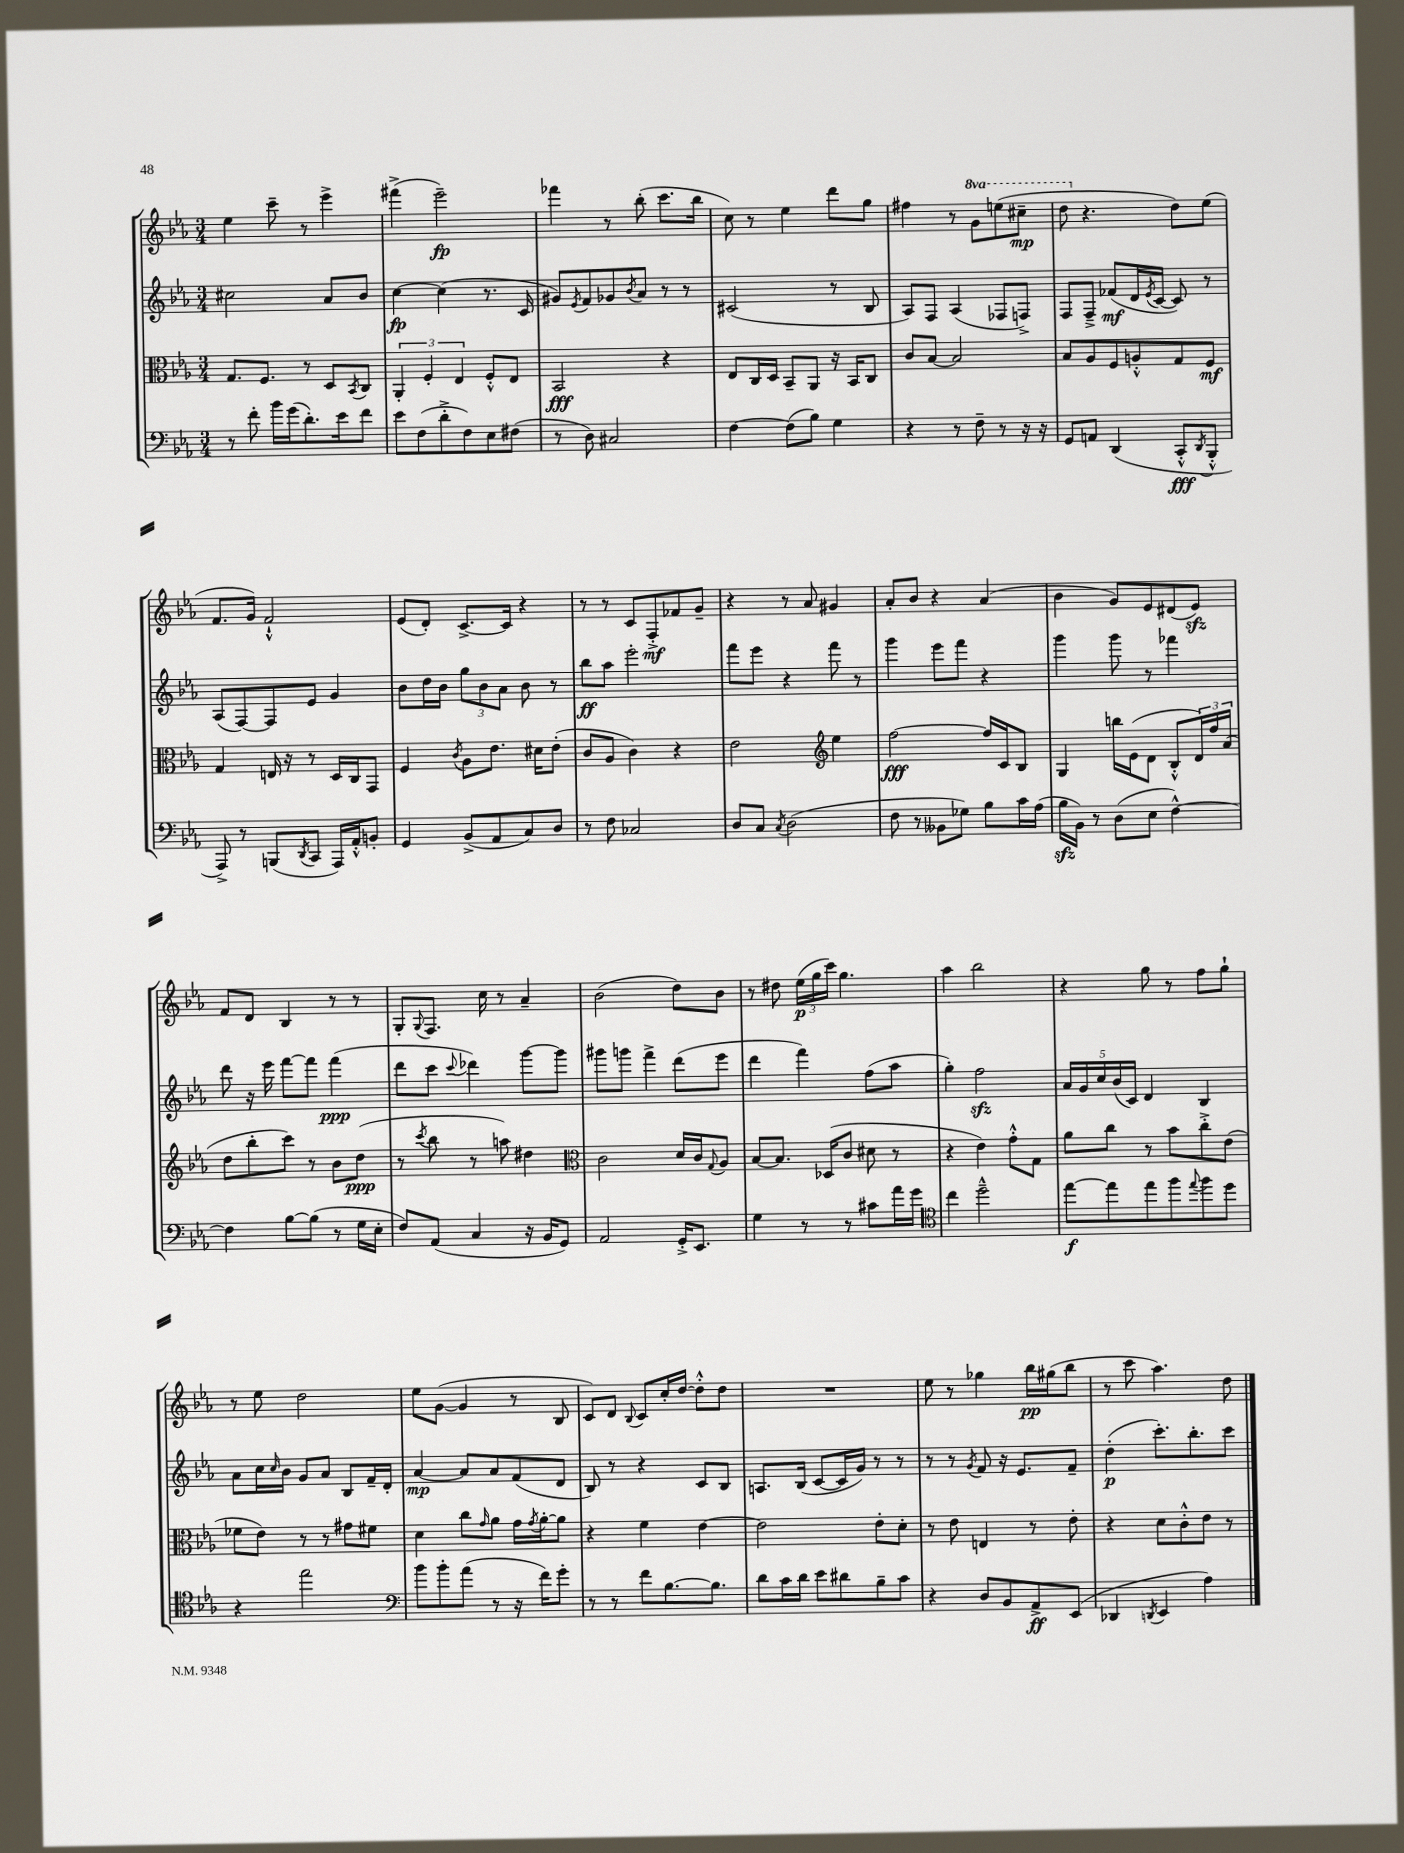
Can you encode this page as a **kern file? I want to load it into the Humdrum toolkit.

**kern	**dynam	**kern	**dynam	**kern	**dynam	**kern	**dynam
*part4	*part4	*part3	*part3	*part2	*part2	*part1	*part1
*staff4	*staff4	*staff3	*staff3	*staff2	*staff2	*staff1	*staff1
*clefF4	*	*clefC3	*	*clefG2	*	*clefG2	*
*k[b-e-a-]	*	*k[b-e-a-]	*	*k[b-e-a-]	*	*k[b-e-a-]	*
*M3/4	*	*M3/4	*	*M3/4	*	*M3/4	*
=25	=25	=25	=25	=25	=25	=25	=25
8r	.	8.G/L	.	2cc#X\	.	4ee-\	.
8f'\	.	.	.	.	.	.	.
.	.	8.F/J	.	.	.	.	.
16b-\LL	.	.	.	.	.	8ccc~\	.
(16g\J	.	.	.	.	.	.	.
8.d'\)	.	8r	.	.	.	8r	.
.	.	8D/L	.	8a-/L	.	4eee-^\	.
16e-\k	.	.	.	.	.	.	.
.	.	8qBB-/	.	.	.	.	.
8f\J	.	8C/J	.	8b-/J	.	.	.
=26	=26	=26	=26	=26	=26	=26	=26
8e-\L	.	6AA-'/	.	[4cc\	fp	(4fff#X^\	.
(8F\	.	.	.	.	.	.	.
.	.	6F'/	.	.	.	.	.
8d'^\	.	.	.	(4cc\]	.	2eee-~\)	fp
.	.	6E-/	.	.	.	.	.
8F\)	.	.	.	.	.	.	.
8E-\	.	8F'^^/L	.	8.r	.	.	.
(8F#X\J	.	8E-/J	.	.	.	.	.
.	.	.	.	16c/	.	.	.
=27	=27	=27	=27	=27	=27	=27	=27
8r	.	2BB-/	fff	8g#X/L)	.	4fff-X\	.
.	.	.	.	8qe-/	.	.	.
8D\)	.	.	.	8f/	.	.	.
2C#X/	.	.	.	8g-X/	.	8r	.
.	.	.	.	8qb-/	.	.	.
.	.	.	.	8a-/J	.	(8bb-'\	.
.	.	4r	.	8r	.	8.ccc\L	.
.	.	.	.	8r	.	.	.
.	.	.	.	.	.	16bb-\Jk	.
=28	=28	=28	=28	=28	=28	=28	=28
[4F\	.	8E-/L	.	(2c#X/	.	8cc\)	.
.	.	16C/L	.	.	.	8r	.
.	.	16D/JJ	.	.	.	.	.
(8F\L]	.	8BB-~/L	.	.	.	4ee-\	.
8B-\J)	.	8AA-/J	.	.	.	.	.
4G\	.	16r	.	8r	.	8ddd\L	.
.	.	16BB-/KL	.	.	.	.	.
.	.	8C/J	.	8B-/	.	8gg\J	.
=29	=29	=29	=29	=29	=29	=29	=29
4r	.	8c/L	.	8A-/L)	.	4ff#X\	.
.	.	[8B-/J	.	8F/J	.	.	.
8r	.	2B-/]	.	(4A-/	.	8r	.
*	*	*	*	*	*	*8va	*
8F~\	.	.	.	.	.	8gg\L	.
8r	.	.	.	8F-X/L	.	(8eeen\	.
16r	.	.	.	8Fn^/J)	.	8ccc#X~\J	mp
16r	.	.	.	.	.	.	.
=30	=30	=30	=30	=30	=30	=30	=30
8GG/L	.	8B-/L	.	8F/L	.	8ddd\	.
*	*	*	*	*	*	*X8va	*
8AAn/J	.	8A-/	.	8F~^/J	.	4.r	.
(4DD/	.	8F/	.	(8f-X/L	mf	.	.
.	.	8An'^^/	.	16d/L	.	.	.
.	.	.	.	8qe-/	.	.	.
.	.	.	.	[16c/JJ	.	.	.
8CC'^^/L	fff	8G/	.	8c/])	.	8dd\L)	.
8qDD/	.	.	.	.	.	.	.
8BBB-'^^/J	.	8F/J	mf	8r	.	(8ee-\J	.
!!LO:LB:g=z
=31	=31	=31	=31	=31	=31	=31	=31
8AAA-^/)	.	4G/	.	(8A-/L	.	8.f/L	.
8r	.	.	.	[8F/)	.	.	.
.	.	.	.	.	.	16g/Jk)	.
(8BBBn/L	.	16En/	.	8F/]	.	2f`^^/	.
.	.	16r	.	.	.	.	.
8qDD/	.	.	.	.	.	.	.
8CC/J	.	8r	.	8e-/J	.	.	.
16AAA-/LL)	.	16D/LL	.	4g/	.	.	.
16AA-'^^/J	.	16C/J	.	.	.	.	.
8BBn'/J	.	8GG/J	.	.	.	.	.
=32	=32	=32	=32	=32	=32	=32	=32
4GG/	.	4F/	.	8b-\L	.	(8e-/L	.
.	.	.	.	16dd\L	.	8d'/J)	.
.	.	.	.	16b-\JJ	.	.	.
.	.	8qc/	.	.	.	.	.
(8BB-^/L	.	8A-\L	.	12gg\L	.	[8.c^/L	.
.	.	.	.	12b-\	.	.	.
8AA-/	.	8.e-\J	.	.	.	.	.
.	.	.	.	12a-\J	.	.	.
.	.	.	.	.	.	16c/Jk]	.
8C/)	.	.	.	8b-\	.	4r	.
.	.	16d#X\KL	.	.	.	.	.
8D/J	.	(8e-'\J	.	8r	.	.	.
=33	=33	=33	=33	=33	=33	=33	=33
8r	.	8c/L	.	8bb-\L	ff	8r	.
8F\	.	8A-/J	.	8aa-\J	.	8r	.
2C-X/	.	4c\)	.	2eee-'\	.	8c/L	.
.	.	.	.	.	.	8F'^/	mf
.	.	4r	.	.	.	8f-X/	.
.	.	.	.	.	.	8g~/J	.
=34	=34	=34	=34	=34	=34	=34	=34
8D/L	.	2e-\	.	8fff\L	.	4r	.
8C/J	.	.	.	8eee-\J	.	.	.
8qC/	.	.	.	.	.	.	.
(2D\	.	.	.	4r	.	8r	.
.	.	.	.	.	.	8a-/	.
*	*	*clefG2	*	*	*	*	*
.	.	4ee-\	.	8fff\	.	4g#X/	.
.	.	.	.	8r	.	.	.
=35	=35	=35	=35	=35	=35	=35	=35
8F\	.	[2ff\	fff	4ggg\	.	8a-'/L	.
8r	.	.	.	.	.	8b-/J	.
8BB--X\L	.	.	.	8eee-\L	.	4r	.
8G-X\J)	.	.	.	8fff\J	.	.	.
8B-\L	.	16ff/LL]	.	4r	.	(4a-/	.
.	.	16c/J	.	.	.	.	.
16c\L	.	8B-/J	.	.	.	.	.
(16A-\JJ	.	.	.	.	.	.	.
=36	=36	=36	=36	=36	=36	=36	=36
16B-zz\LL	.	4G/	.	4ggg\	.	4b-\	.
16BB-\JJ)	.	.	.	.	.	.	.
8r	.	.	.	.	.	.	.
(8D\L	.	16bbn\LL	.	8ggg\	.	8g/L)	.
.	.	(16e-\J	.	.	.	.	.
8E-\J	.	8d\J	.	8r	.	8e-/	.
[4F^^\)	.	8B-'^^/L	.	4fff-X\	.	(8d#X/	.
.	.	24d/L)	.	.	.	8e-zz/J)	.
.	.	24ff/	.	.	.	.	.
.	.	(24a-/JJ	.	.	.	.	.
!!LO:LB:g=z
=37	=37	=37	=37	=37	=37	=37	=37
4F\]	.	8dd\L	.	8ddd\	.	8f/L	.
.	.	8bb-'\	.	16r	.	8d/J	.
.	.	.	.	16eee-\	.	.	.
[8B-\L	.	8ccc\J)	.	[8fff\L	.	4B-/	.
(8B-\J]	.	8r	.	8fff\J]	.	.	.
8r	.	8b-\L	.	(4fff\	ppp	8r	.
16G\LL	.	(8dd\J	ppp	.	.	8r	.
16E-'\JJ	.	.	.	.	.	.	.
=38	=38	=38	=38	=38	=38	=38	=38
8F/L)	.	8r	.	8ddd\L	.	8G'/L	.
.	.	8qccc/	.	.	.	8qqG/	.
(8AA-/J	.	8bb-\	.	8ccc\J	.	8.F/J	.
.	.	.	.	8qqccc/	.	.	.
4C/	.	8r	.	4ddd-X\)	.	.	.
.	.	.	.	.	.	16cc\	.
.	.	8aan\)	.	.	.	8r	.
16r	.	4dd#X\	.	[8ggg\L	.	4a-~/	.
16BB-/KL	.	.	.	.	.	.	.
8GG/J)	.	.	.	8ggg\J]	.	.	.
=39	=39	=39	=39	=39	=39	=39	=39
*	*	*clefC3	*	*	*	*	*
2AA-/	.	2c\	.	8ggg#X\L	.	(2b-\	.
.	.	.	.	8gggn\J	.	.	.
.	.	.	.	4fff^\	.	.	.
16GG'^/KL	.	16d/LL	.	(8ddd\L	.	8dd\L)	.
8.EE-/J	.	16c/J	.	.	.	.	.
.	.	8qqG/	.	.	.	.	.
.	.	8A-/J	.	8eee-\J	.	8b-\J	.
=40	=40	=40	=40	=40	=40	=40	=40
4G\	.	[8B-/L	.	4ddd\	.	8r	.
.	.	8.B-/J]	.	.	.	8dd#X\	.
8r	.	.	.	4fff\)	.	(24ee-\LL	p
.	.	.	.	.	.	24gg\	.
.	.	(16D-X/KL	.	.	.	.	.
.	.	.	.	.	.	24ccc\JJ)	.
8r	.	8c/J	.	.	.	4.gg\	.
8c#X\L	.	8d#X\	.	(8ff\L	.	.	.
16a-\L	.	8r	.	8aa-\J	.	.	.
16g\JJ	.	.	.	.	.	.	.
=41	=41	=41	=41	=41	=41	=41	=41
*clefC4	*	*	*	*	*	*	*
4cc\	.	4r	.	4gg'\)	.	4aa-\	.
2dd~^^\	.	4e-\)	.	2ffzz\	.	2bb-\	.
.	.	8g'^^\L	.	.	.	.	.
.	.	8G\J	.	.	.	.	.
=42	=42	=42	=42	=42	=42	=42	=42
[8ee-\L	f	8a-\L	.	20a-/LL	.	4r	.
.	.	.	.	20g/	.	.	.
.	.	.	.	20cc/	.	.	.
8ee-\]	.	8cc\J	.	.	.	.	.
.	.	.	.	(20b-/	.	.	.
.	.	.	.	20c/JJ)	.	.	.
8ee-\	.	8r	.	4d/	.	8gg\	.
8ff\	.	8b-\L	.	.	.	8r	.
8qqee-/	.	.	.	.	.	.	.
8ff\	.	8cc'^\	.	4B-/	.	8ff\L	.
8dd\J	.	(8e-\J	.	.	.	8gg`\J	.
!!LO:LB:g=z
=43	=43	=43	=43	=43	=43	=43	=43
4r	.	8f-X\L	.	8a-\L	.	8r	.
.	.	8e-\J)	.	16cc\L	.	8ee-\	.
.	.	.	.	16qqcc/	.	.	.
.	.	.	.	16b-\JJ	.	.	.
2ee-\	.	8r	.	8g/L	.	2dd\	.
.	.	8r	.	8a-/J	.	.	.
.	.	8g#X\L	.	8B-/L	.	.	.
.	.	8f#X\J	.	16f~/L	.	.	.
.	.	.	.	16d'/JJ	.	.	.
=44	=44	=44	=44	=44	=44	=44	=44
*clefF4	*	*	*	*	*	*	*
8b-\L	.	4d\	.	[4a-/	mp	8ee-\L	.
8b-'\	.	.	.	.	.	([8g\J	.
(8a-\J	.	8cc\L	.	8a-/L]	.	4g/]	.
.	.	16qqg/	.	.	.	.	.
8r	.	8a-\J	.	8a-/	.	.	.
16r	.	16g\LL	.	(8f/	.	8r	.
.	.	8qg/	.	.	.	.	.
16f\KL)	.	[16a-'\J	.	.	.	.	.
8g'\J	.	8a-\J]	.	8d/J	.	8B-/	.
=45	=45	=45	=45	=45	=45	=45	=45
8r	.	4r	.	8B-/)	.	8c/L)	.
8r	.	.	.	8r	.	8d/J	.
.	.	.	.	.	.	8qqB-/	.
8f\L	.	4f\	.	4r	.	8c/L	.
[8.B-\	.	.	.	.	.	16cc'/L	.
.	.	.	.	.	.	[16dd/JJ	.
.	.	[4e-\	.	8c/L	.	8dd'^^\L]	.
8.B-\J]	.	.	.	.	.	.	.
.	.	.	.	8B-/J	.	8dd\J	.
=46	=46	=46	=46	=46	=46	=46	=46
8d\L	.	2e-\]	.	8.An/L	.	2.r	.
16c\L	.	.	.	.	.	.	.
16d\JJ	.	.	.	(16B-/Jk	.	.	.
8e-\L	.	.	.	[8c/L	.	.	.
8d#X\	.	.	.	16c/L]	.	.	.
.	.	.	.	16g/JJ)	.	.	.
8B-~\	.	8e-'\L	.	8r	.	.	.
8c\J	.	8d'\J	.	8r	.	.	.
=47	=47	=47	=47	=47	=47	=47	=47
4r	.	8r	.	8r	.	8ee-\	.
.	.	8e-\	.	8r	.	8r	.
.	.	.	.	8qg/	.	.	.
8D/L	.	4En/	.	8f/	.	4gg-X\	.
8BB-/	.	.	.	16r	.	.	.
.	.	.	.	8.e-/L	.	.	.
8AA-^/	ff	8r	.	.	.	16bb-\LL	pp
.	.	.	.	.	.	(16gg#X\J	.
(8EE-/J	.	8e-'\	.	8f~/J	.	8bb-\J	.
=48	=48	=48	=48	=48	=48	=48	=48
4DD-X/	.	4r	.	(4dd'\	p	8r	.
.	.	.	.	.	.	8ccc\	.
8qDDn/	.	.	.	.	.	.	.
4EE-/	.	8d\L	.	8.ccc'\L)	.	4.aa-\)	.
.	.	8c'^^\	.	.	.	.	.
.	.	.	.	8.bb-'\	.	.	.
4A-\)	.	8e-\J	.	.	.	.	.
.	.	8r	.	8ccc\J	.	8dd\	.
==	==	==	==	==	==	==	==
*-	*-	*-	*-	*-	*-	*-	*-
